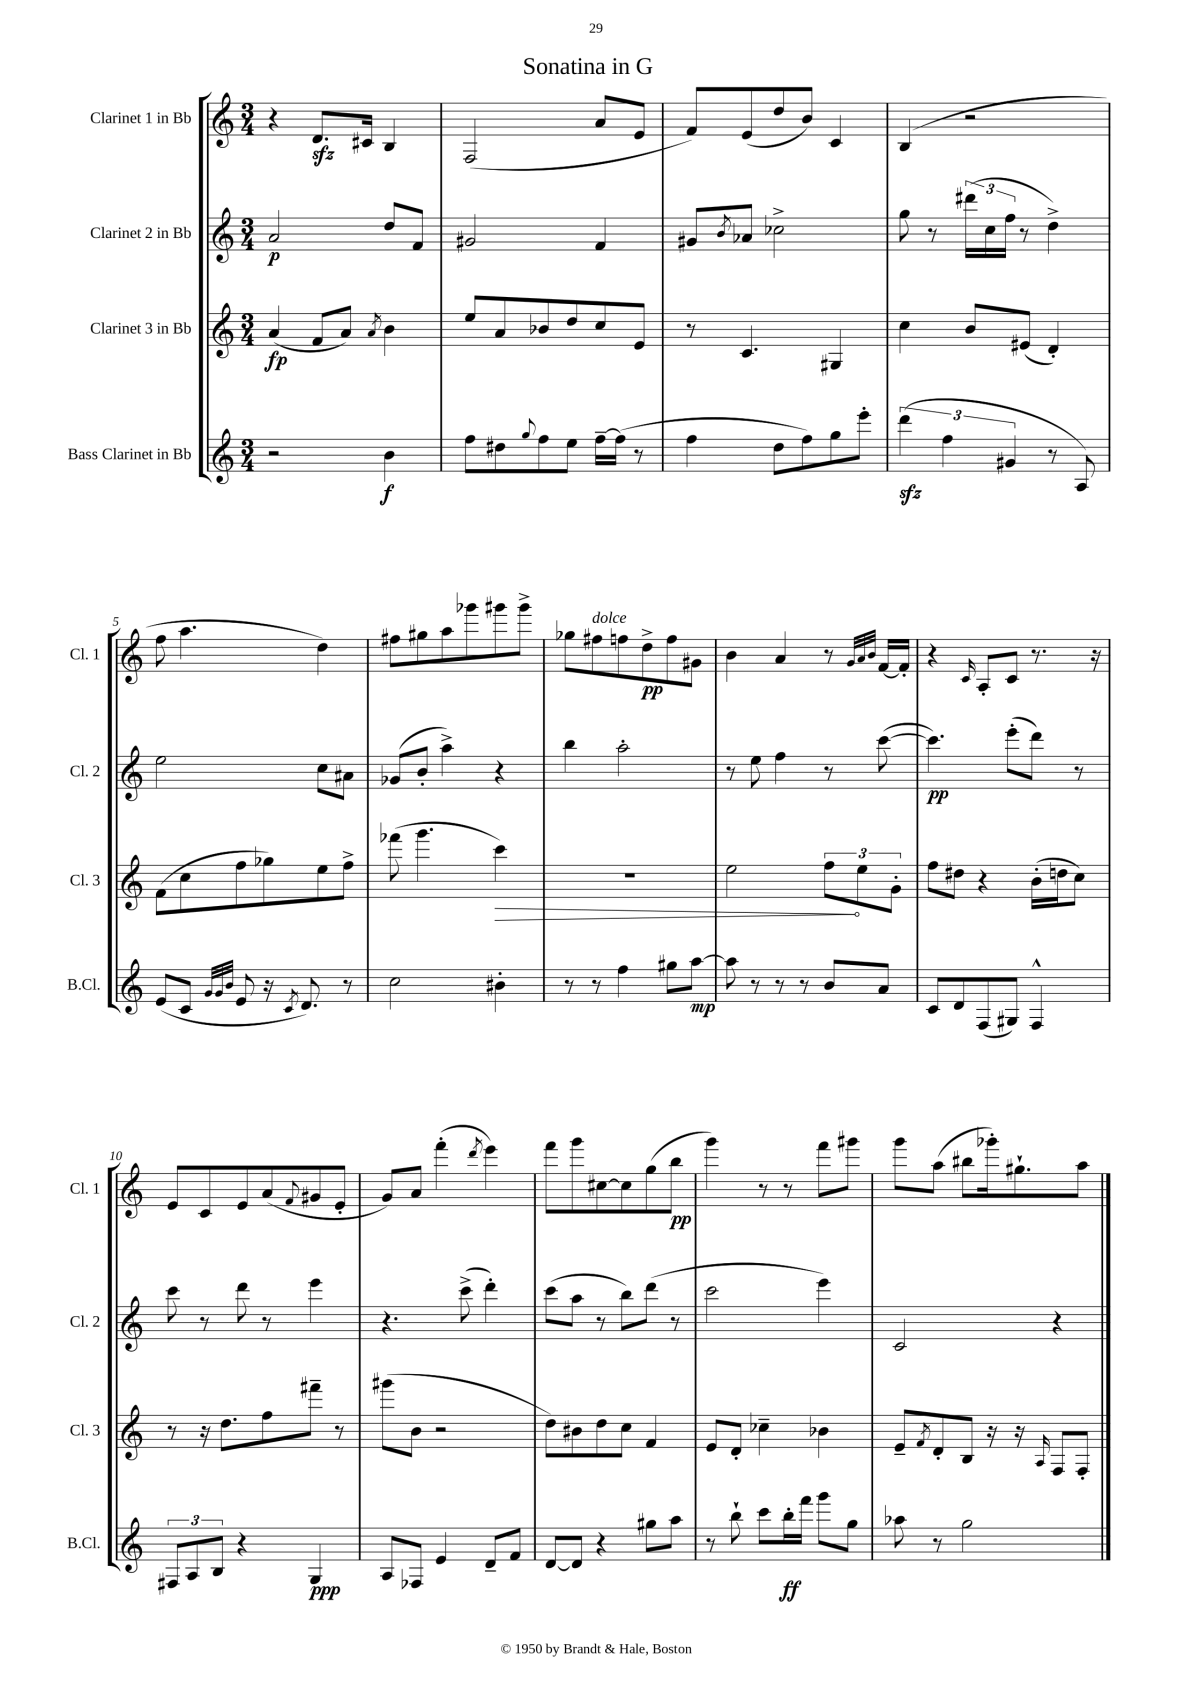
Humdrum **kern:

**kern	**kern	**kern	**kern
*staff4	*staff3	*staff2	*staff1
*clefG2	*clefG2	*clefG2	*clefG2
*k[]	*k[]	*k[]	*k[]
*M3/4	*M3/4	*M3/4	*M3/4
2r	(4a	2a	4r
.	8f	.	8.d
.	8a)	.	.
.	.	.	16c#
.	8qa	.	.
4b	4b	8dd	4B
.	.	8f	.
=	=	=	=
8ff	8ee	2g#	(2F
8dd#	8a	.	.
8qqgg	.	.	.
8ff	8b-	.	.
8ee	8dd	.	.
[16ff~	8cc	4f	8a
(16ff]	.	.	.
8r	8e	.	8e
=	=	=	=
4ff	8r	8g#	8f)
.	.	8qb	.
.	4.c	8a-	(8e
8dd	.	2cc-^	8dd
8ff)	.	.	8b)
8gg	4G#	.	4c
8eee'	.	.	.
=	=	=	=
(6ddd	4cc	8gg	(4B
.	.	8r	.
6ff	.	.	.
.	8b	(24ddd#	2r
.	.	24cc	.
6g#	.	24ff	.
.	(8e#	8r	.
8r	4d')	4dd^)	.
8A)	.	.	.
=	=	=	=
(8e	(8f	2ee	8ff
8c	8cc	.	4.aa
32qqg	.	.	.
32qqg	.	.	.
32qqb	.	.	.
8e	8ff	.	.
16r	8gg-)	.	.
8qc	.	.	.
8.d)	.	.	.
.	8ee	8cc	4dd)
8r	8ff^	8a#	.
=	=	=	=
2cc	(8fff-	(8g-	8ff#
.	4.ggg	8b'	8gg#
.	.	4aa^)	8aa
.	.	.	8ggg-
4b#'	4ccc)	4r	8ggg#
.	.	.	8ggg#^
=	=	=	=
8r	2.r	4bb	8gg-
8r	.	.	8ff#
4ff	.	2aa'	8ff
.	.	.	8dd^
8gg#	.	.	8ff
[8aa	.	.	8g#
=	=	=	=
8aa]	2ee	8r	4b
8r	.	8ee	.
8r	.	4ff	4a
8r	.	.	.
8b	12ff	8r	8r
.	12ee	.	.
.	.	.	32qqg
.	.	.	32qqa
.	.	.	32qqb
8a	.	([8ccc	[16f
.	12g'	.	.
.	.	.	16f']
=	=	=	=
8c	8ff	4.ccc])	4r
8d	8dd#	.	.
.	.	.	16qqc
(8F	4r	.	8A'
8G#)	.	(8eee'	8c
4F^^	(16b'	8ddd)	8.r
.	16dd	.	.
.	8cc)	8r	.
.	.	.	16r
=	=	=	=
12F#	8r	8ccc	8e
12A	.	.	.
.	16r	8r	8c
12B	.	.	.
.	8.dd	.	.
4r	.	8ddd	8e
.	8ff	8r	(8a
.	.	.	8qqf
4G	8fff#~	4eee	8g#
.	8r	.	8e'
=	=	=	=
8A	(8ggg#	4.r	8g)
8F-	8b	.	8a
4e	2r	.	(4fff'
.	.	(8ccc^	.
.	.	.	8qddd
8d~	.	4ddd')	4eee)
8f	.	.	.
=	=	=	=
[8d	8dd)	(8ccc	8fff
8d]	8b#	8aa	8ggg
4r	8dd	8r	[8cc#
.	8cc	8bb)	8cc#]
8gg#	4f	(8ddd	(8gg
8aa	.	8r	8bb
=	=	=	=
8r	8e	2ccc	4ggg)
8bb`	8d'	.	.
8ccc	4cc-~	.	8r
16bb'	.	.	8r
16fff	.	.	.
8ggg	4b-	4eee)	8fff
8gg	.	.	8ggg#
=	=	=	=
8aa-	8e~	2c	8ggg
.	8qf	.	.
8r	8d'	.	(8aa
2gg	8B	.	8bb#
.	16r	.	16ggg-')
.	16r	.	8.gg#`
.	16qqA	.	.
.	8F	4r	.
.	8F'	.	8aa
==	==	==	==
*-	*-	*-	*-
